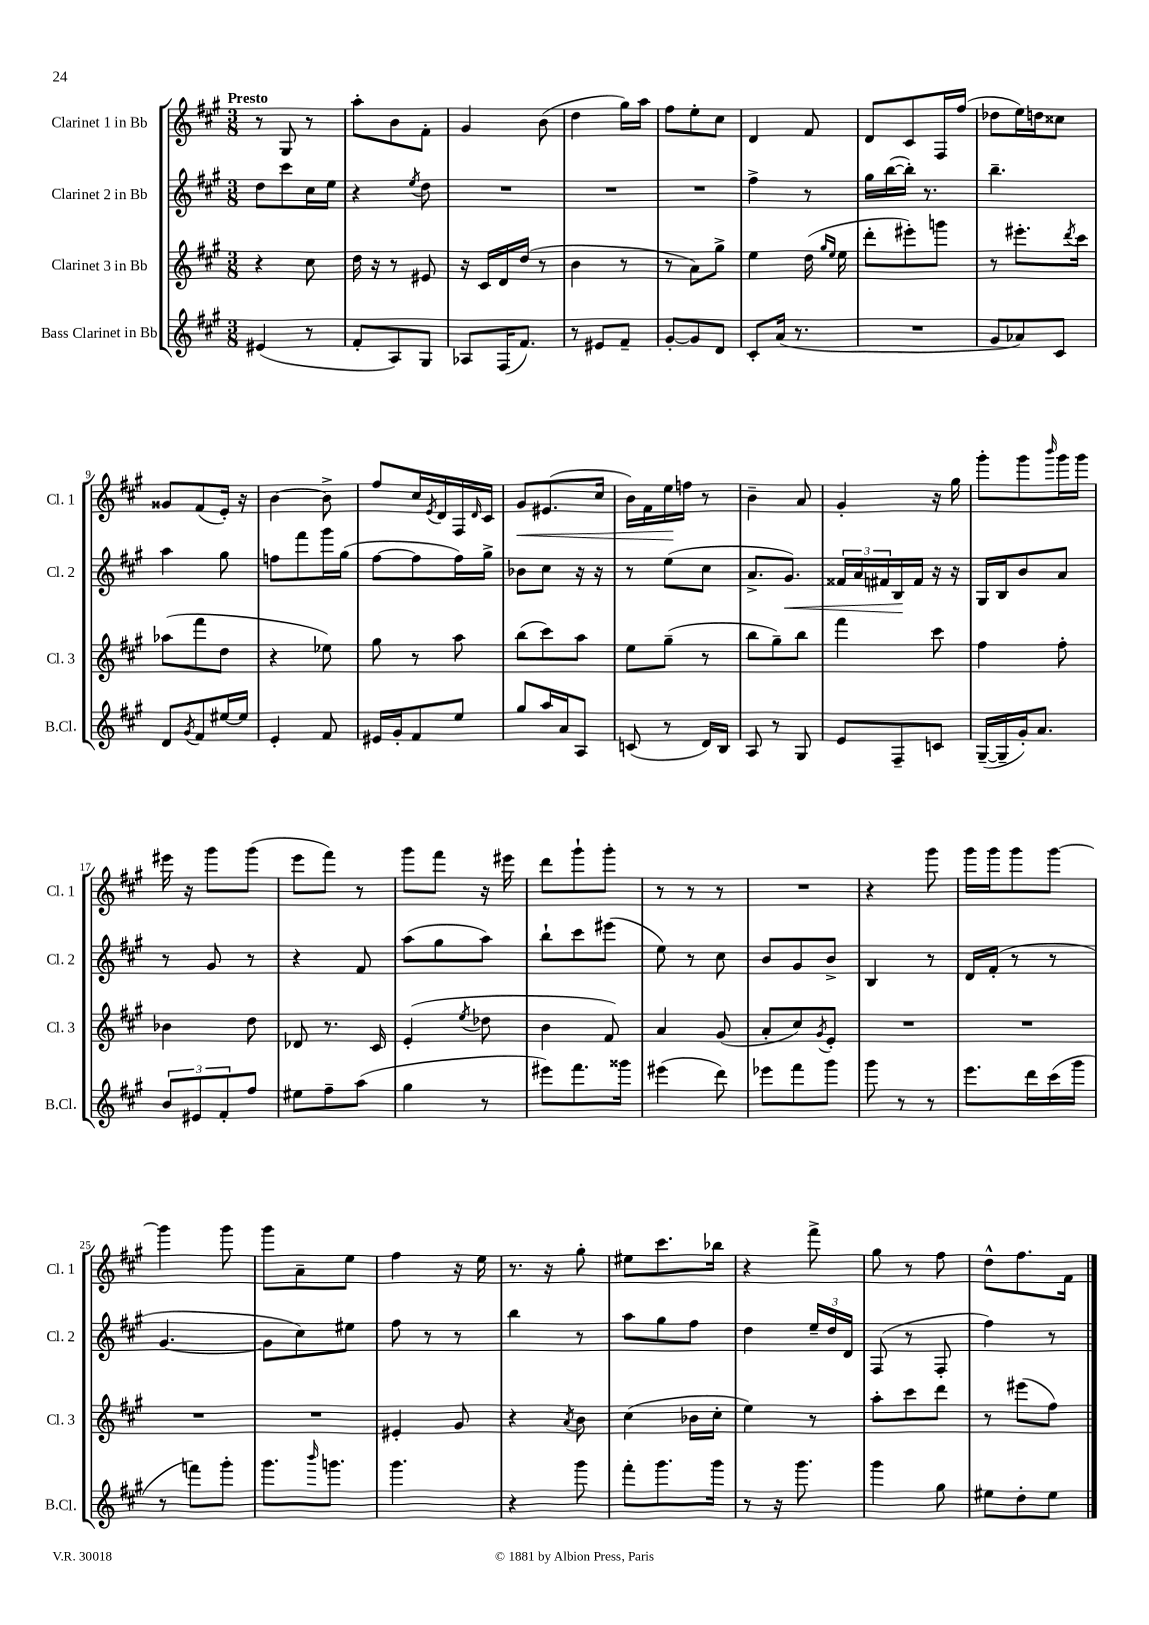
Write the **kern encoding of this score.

**kern	**kern	**kern	**kern
*staff4	*staff3	*staff2	*staff1
*clefG2	*clefG2	*clefG2	*clefG2
*k[f#c#g#]	*k[f#c#g#]	*k[f#c#g#]	*k[f#c#g#]
*M3/8	*M3/8	*M3/8	*M3/8
(4e#	4r	8dd	8r
.	.	8ccc#	8G#
8r	8cc#	16cc#	8r
.	.	16ee	.
=	=	=	=
8f#'	16dd	4r	8aa'
.	16r	.	.
8A)	8r	.	8b
.	.	8qee	.
8G#	8e#	8dd	8f#'
=	=	=	=
8A-	16r	4.r	4g#
.	16c#	.	.
(16F#	16d	.	.
8.f#)	(16dd	.	.
.	8r	.	(8b
=	=	=	=
8r	4b	4.r	4dd
8e#	.	.	.
8f#~	8r	.	16gg#)
.	.	.	16aa
=	=	=	=
[8g#'	8r	4.r	8ff#
8g#]	8a)	.	8ee'
8d	8gg#^	.	8cc#
=	=	=	=
8c#'	4ee	4ff#^	4d
(16a	.	.	.
8.r	.	.	.
.	(16dd	8r	8f#
.	16qqgg#	.	.
.	16qqee	.	.
.	16ee	.	.
=	=	=	=
4.r	8ddd'	16gg#	8d
.	.	([16bb	.
.	8eee#')	16bb'])	8c#
.	.	8.r	.
.	8ggg	.	16F#
.	.	.	(16ff#
=	=	=	=
8g#	8r	4.bb~	8dd-
8a-)	8.eee#'	.	16ee)
.	.	.	16dd
8c#	.	.	8cc##
.	8qddd	.	.
.	16ccc#	.	.
=	=	=	=
8d	(8aa-	4aa	8g##
8qg#	.	.	.
8f#	8fff#	.	(8f#
[16ee#	8dd	8gg#	16e')
16ee#]	.	.	16r
=	=	=	=
4e'	4r	8ff	[4b
.	.	8fff#	.
8f#	8ee-)	16ggg#	8b^]
.	.	(16gg#	.
=	=	=	=
16e#	8gg#	[8ff#	8ff#
16g#'	.	.	.
8f#	8r	8ff#]	16cc#
.	.	.	8qe
.	.	.	16d
8ee	8aa	16ff#)	16F#
.	.	.	16qqd
.	.	16gg#^	16c#
=	=	=	=
8gg#	(8bb	8b-	8g#
16aa	8ccc#)	8cc#	(8.e#
16a	.	.	.
8A	8aa	16r	.
.	.	16r	16cc#
=	=	=	=
(8c	8ee	8r	16b)
.	.	.	16f#
8r	(8gg#~	(8ee	16ee
.	.	.	16ff
16d)	8r	8cc#	8r
16B	.	.	.
=	=	=	=
8A	8bb	8.a^	4b~
8r	8gg#~)	.	.
.	.	8.g#)	.
8G#	8bb	.	8a
=	=	=	=
8e	4fff#	24f##	4g#'
.	.	24a	.
.	.	24f#	.
8F#~	.	16B	.
.	.	16f#	.
8c	8ccc#	16r	16r
.	.	16r	16gg#
=	=	=	=
([16G#~	4ff#	16G#	8ggg#'
16G#~]	.	16B	.
16g#')	.	8b	8ggg#
8.a	.	.	.
.	.	.	16qqbbb
.	8ff#'	8a	16ggg#
.	.	.	16ggg#
=	=	=	=
12b	4b-	8r	16eee#
.	.	.	16r
12e#	.	.	.
.	.	8g#	8ggg#
12f#'	.	.	.
8ff#	8dd	8r	(8ggg#
=	=	=	=
8ee#	8d-	4r	8eee
8ff#~	8.r	.	8fff#)
(8aa	.	8f#	8r
.	16c#	.	.
=	=	=	=
4gg#	(4e'	(8aa	8ggg#
.	.	8gg#	8fff#
.	8qee	.	.
8r	8dd-	8aa)	16r
.	.	.	16eee#
=	=	=	=
8eee#)	4b	8bb`	8ddd
8.fff#	.	8ccc#	8ggg#`
.	8f#)	(8eee#	8ggg#'
16ggg##	.	.	.
=	=	=	=
(4eee#	4a	8ee)	8r
.	.	8r	8r
8ddd)	(8g#	8cc#	8r
=	=	=	=
8eee-	8a'	8b	4.r
8fff#	8cc#)	8g#	.
.	8qg#	.	.
8ggg#	8e'	8b^	.
=	=	=	=
8ggg#	4.r	4B	4r
8r	.	.	.
8r	.	8r	8ggg#
=	=	=	=
8.eee	4.r	16d	16ggg#
.	.	(16f#'	16ggg#
.	.	8r	8ggg#
16ddd	.	.	.
(16ccc#	.	8r	[8ggg#
16ggg#	.	.	.
=	=	=	=
8r	4.r	[4.g#	4ggg#]
8fff)	.	.	.
8ggg#'	.	.	8ggg#
=	=	=	=
8.ggg#	4.r	8g#]	8ggg#
.	.	8cc#)	8a~
16qqbbb	.	.	.
8.ggg	.	.	.
.	.	8ee#	8ee
=	=	=	=
4.ggg#	4e#'	8ff#	4ff#
.	.	8r	.
.	8g#	8r	16r
.	.	.	16ee
=	=	=	=
4r	4r	4bb	8.r
.	.	.	16r
.	8qa	.	.
8ggg#	8b	8r	8gg#'
=	=	=	=
8fff#'	(4cc#	8aa	8ee#
8.ggg#	.	8gg#	8.ccc#
.	16b-	8ff#	.
16ggg#	16cc#'	.	16bb-
=	=	=	=
8r	4ee)	4dd	4r
16r	.	.	.
8.ggg#	.	.	.
.	8r	24ee~	8fff#^
.	.	24dd	.
.	.	24d	.
=	=	=	=
4ggg#	8aa'	(8F#	8gg#
.	8ccc#	8r	8r
8gg#	8ddd	8F#'	8ff#
=	=	=	=
8ee#	8r	4ff#)	8dd^^
8dd'	(8eee#	.	8.ff#
8ee#	8ff#)	8r	.
.	.	.	16f#
==	==	==	==
*-	*-	*-	*-
